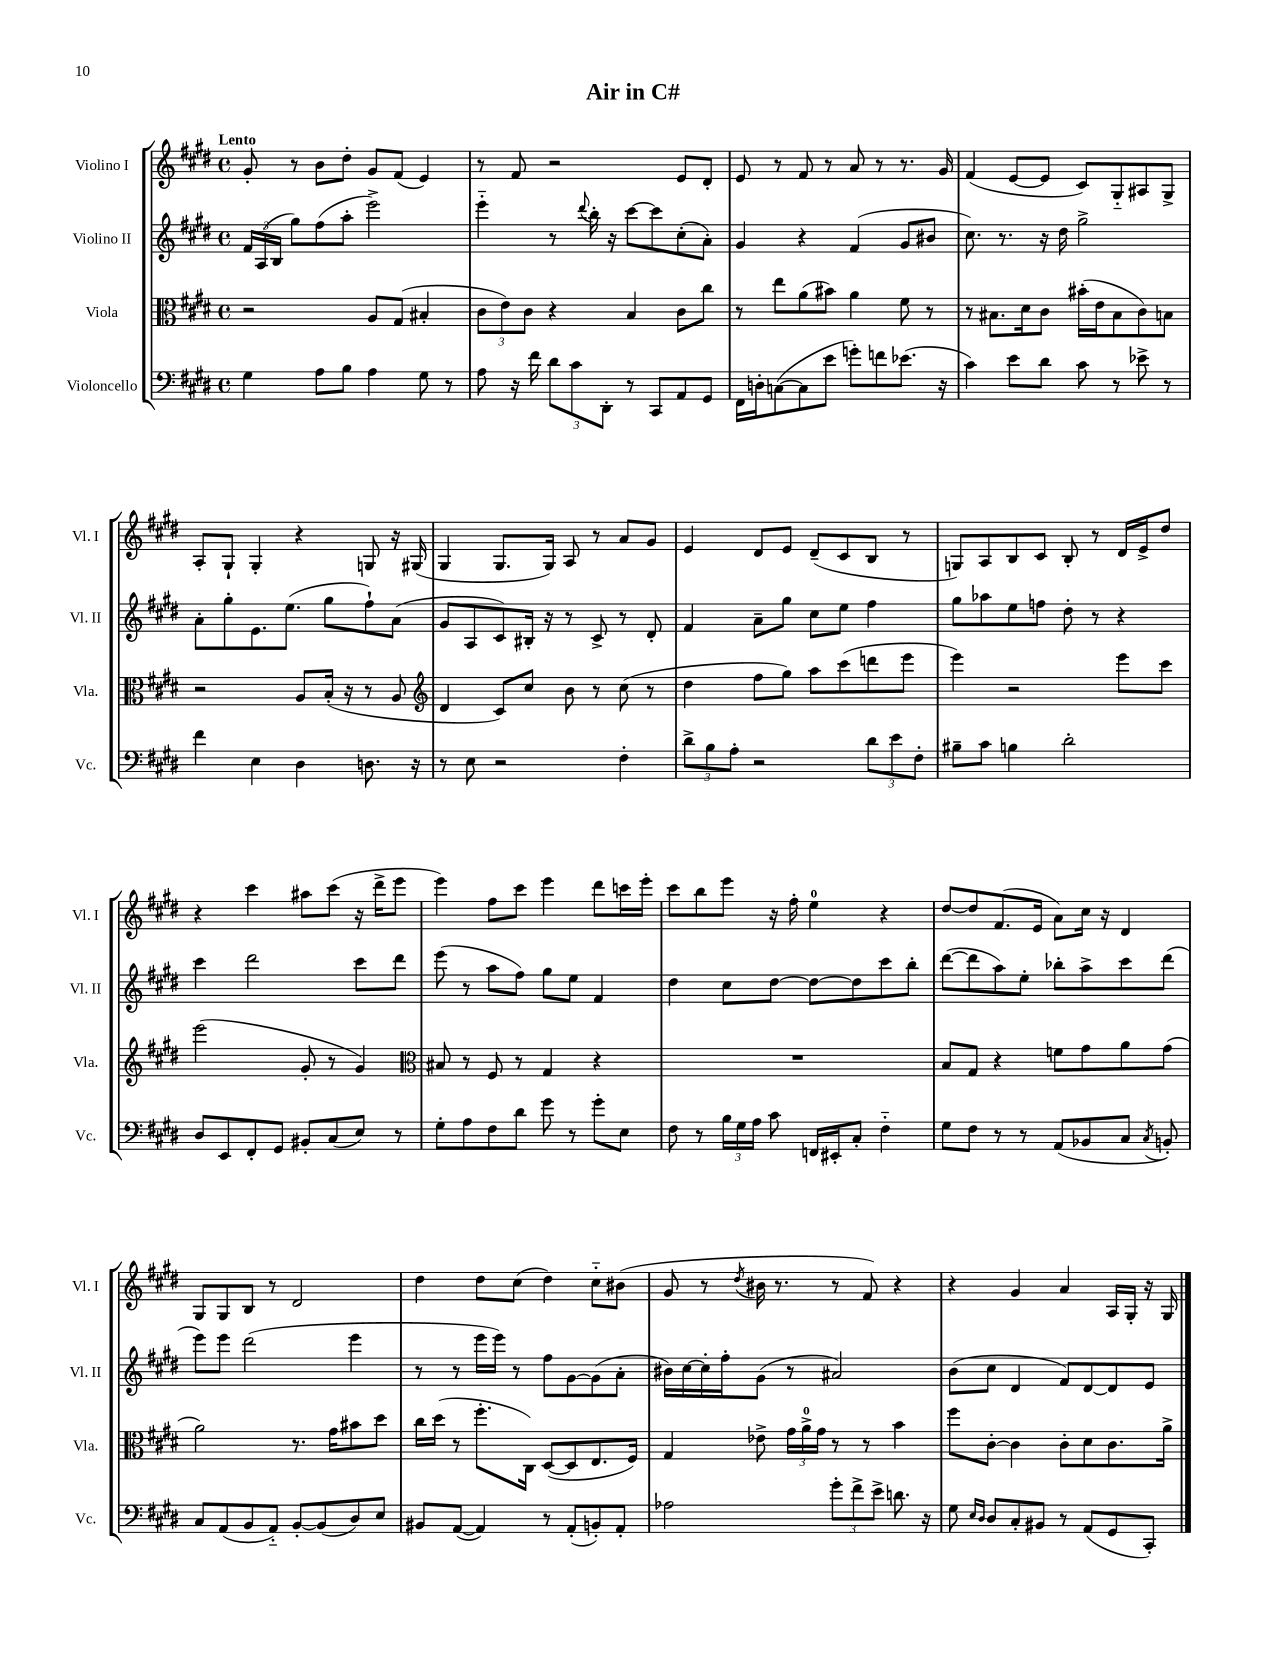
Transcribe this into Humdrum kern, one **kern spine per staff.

**kern	**kern	**kern	**kern
*staff4	*staff3	*staff2	*staff1
*clefF4	*clefC3	*clefG2	*clefG2
*k[f#c#g#d#]	*k[f#c#g#d#]	*k[f#c#g#d#]	*k[f#c#g#d#]
*M4/4	*M4/4	*M4/4	*M4/4
*met(c)	*met(c)	*met(c)	*met(c)
4G#	2r	24f#	8g#'
.	.	(24A	.
.	.	24B	.
.	.	8gg#)	8r
8A	.	(8ff#	8b
8B	.	8aa'	8dd#'
4A	8A	2eee^)	8g#
.	(8G#	.	(8f#
8G#	4B#'	.	4e)
8r	.	.	.
=	=	=	=
8A	12c#	4eee'~	8r
.	12e)	.	.
16r	.	.	8f#
.	12c#	.	.
16f#	.	.	.
12d#	4r	8r	2r
12c#	.	.	.
.	.	8qqddd#	.
.	.	16bb'	.
12DD#'	.	.	.
.	.	16r	.
8r	4B	[8ccc#	.
8CC#	.	8ccc#]	.
8AA	8c#	(8cc#'	8e
8GG#	8cc#	8a')	8d#'
=	=	=	=
16FF#	8r	4g#	8e
16D'	.	.	.
([8C	8ee	.	8r
8C]	(8a	4r	8f#
8e	8b#)	.	8r
8g')	4a	(4f#	8a
8f	.	.	8r
(8.e-	8f#	8g#	8.r
.	8r	8b#	.
16r	.	.	16g#
=	=	=	=
4c#)	8r	8.cc#)	(4f#
.	8.B#	.	.
.	.	8.r	.
8e	.	.	[8e
.	16d#	.	.
8d#	8c#	16r	8e]
.	.	16dd#	.
8c#	(16b#'	2gg#^	8c#)
.	16e	.	.
8r	8B#	.	8G#'~
8e-^	8c#)	.	8A#
8r	8B	.	8G#^
=	=	=	=
4f#	2r	8a'	8A'
.	.	8gg#'	8G#`
4E	.	8.e	4G#'
.	.	(8.ee	.
4D#	8A	.	4r
.	(16B'	8gg#	.
.	16r	.	.
8.D	8r	8ff#`)	8G
.	8A	(8a	16r
16r	.	.	(16G#
=	=	=	=
*	*clefG2	*	*
8r	4d#	8g#	4G#
8E	.	8A	.
2r	8c#)	8c#)	8.G#
.	8cc#	16B#'	.
.	.	16r	16G#)
.	8b	8r	8A
.	8r	8c#^	8r
4F#'	(8cc#	8r	8a
.	8r	8d#'	8g#
=	=	=	=
12d#^	4dd#	4f#	4e
12B	.	.	.
12A'	.	.	.
2r	8ff#	8a~	8d#
.	8gg#)	8gg#	8e
.	8aa	8cc#	(8d#~
.	(8ccc#	8ee	8c#
12d#	8ddd	4ff#	8B
12e	.	.	.
.	8eee	.	8r
12F#'	.	.	.
=	=	=	=
8B#~	4eee)	8gg#	8G)
8c#	.	8aa-	8A
4B	2r	8ee	8B
.	.	8ff	8c#
2d#'	.	8dd#'	8B'
.	.	8r	8r
.	8eee	4r	16d#
.	.	.	16e^
.	8ccc#	.	8dd#
=	=	=	=
8D#	(2eee	4ccc#	4r
8EE	.	.	.
8FF#'	.	2ddd#	4ccc#
8GG#	.	.	.
8BB#'	8g#'	.	8aa#
(8C#	8r	.	(8ccc#
8E)	4g#)	8ccc#	16r
.	.	.	16ddd#^
8r	.	8ddd#	8eee
=	=	=	=
*	*clefC3	*	*
8G#'	8B#	(8eee	4eee)
8A	8r	8r	.
8F#	8F#	8aa	8ff#
8d#	8r	8ff#)	8ccc#
8g#	4G#	8gg#	4eee
8r	.	8ee	.
8g#'	4r	4f#	8ddd#
8E	.	.	16ccc
.	.	.	16eee'
=	=	=	=
8F#	1r	4dd#	8ccc#
8r	.	.	8bb
24B	.	8cc#	8eee
24G#	.	.	.
24A	.	.	.
8c#	.	[8dd#	16r
.	.	.	16ff#'
16FF	.	8dd#_	4ee
16EE#'	.	.	.
8C#'	.	8dd#]	.
4F#'~	.	8ccc#	4r
.	.	8bb'	.
=	=	=	=
8G#	8B	([8ddd#	[8dd#
8F#	8G#	8ddd#]	8dd#]
8r	4r	8aa)	(8.f#
8r	.	8ee'	.
.	.	.	16e
(8AA	8f	8bb-'	8a)
8BB-	8g#	8aa^	16cc#
.	.	.	16r
8C#	8a	8ccc#	4d#
8qC#	.	.	.
8BB')	(8g#	(8ddd#	.
=	=	=	=
8C#	2a)	8eee)	8G#
(8AA	.	8eee	8G#
8BB	.	(2ddd#	8B
8AA'~)	.	.	8r
[8BB'	8.r	.	2d#
(8BB]	.	.	.
.	16g#	.	.
8D#)	8b#	4eee	.
8E	8dd#	.	.
=	=	=	=
8BB#	16cc#	8r	4dd#
.	(16dd#	.	.
([8AA	8r	8r	.
4AA])	8.ff#'	16eee	8dd#
.	.	16eee)	.
.	.	8r	(8cc#
.	16C#)	.	.
8r	([8D#	8ff#	4dd#)
(8AA'	8D#]	[8g#	.
8BB')	8.E	(8g#]	8cc#'~
8AA'	.	8a'	(8b#
.	16F#)	.	.
=	=	=	=
2A-	4G#	16b#)	8g#
.	.	[16cc#	.
.	.	16cc#']	8r
.	.	16ff#'	.
.	.	.	8qdd#
.	8e-^	(8g#	16b#
.	.	.	8.r
.	24g#	8r	.
.	24a^	.	.
.	24g#	.	.
12g#'	8r	2a#)	8r
12f#^	.	.	.
.	8r	.	8f#)
12e^	.	.	.
8.d	4b	.	4r
16r	.	.	.
=	=	=	=
8G#	8ff#	(8b	4r
16qqE	.	.	.
16qqD#	.	.	.
8D#	[8c#'	8cc#	.
8C#'	4c#]	4d#	4g#
8BB#	.	.	.
8r	8c#'	8f#)	4a
(8AA	8d#	[8d#	.
8GG#	8.c#	8d#]	16A
.	.	.	16G#'
8CC#')	.	8e	16r
.	16a^	.	16G#
==	==	==	==
*-	*-	*-	*-
